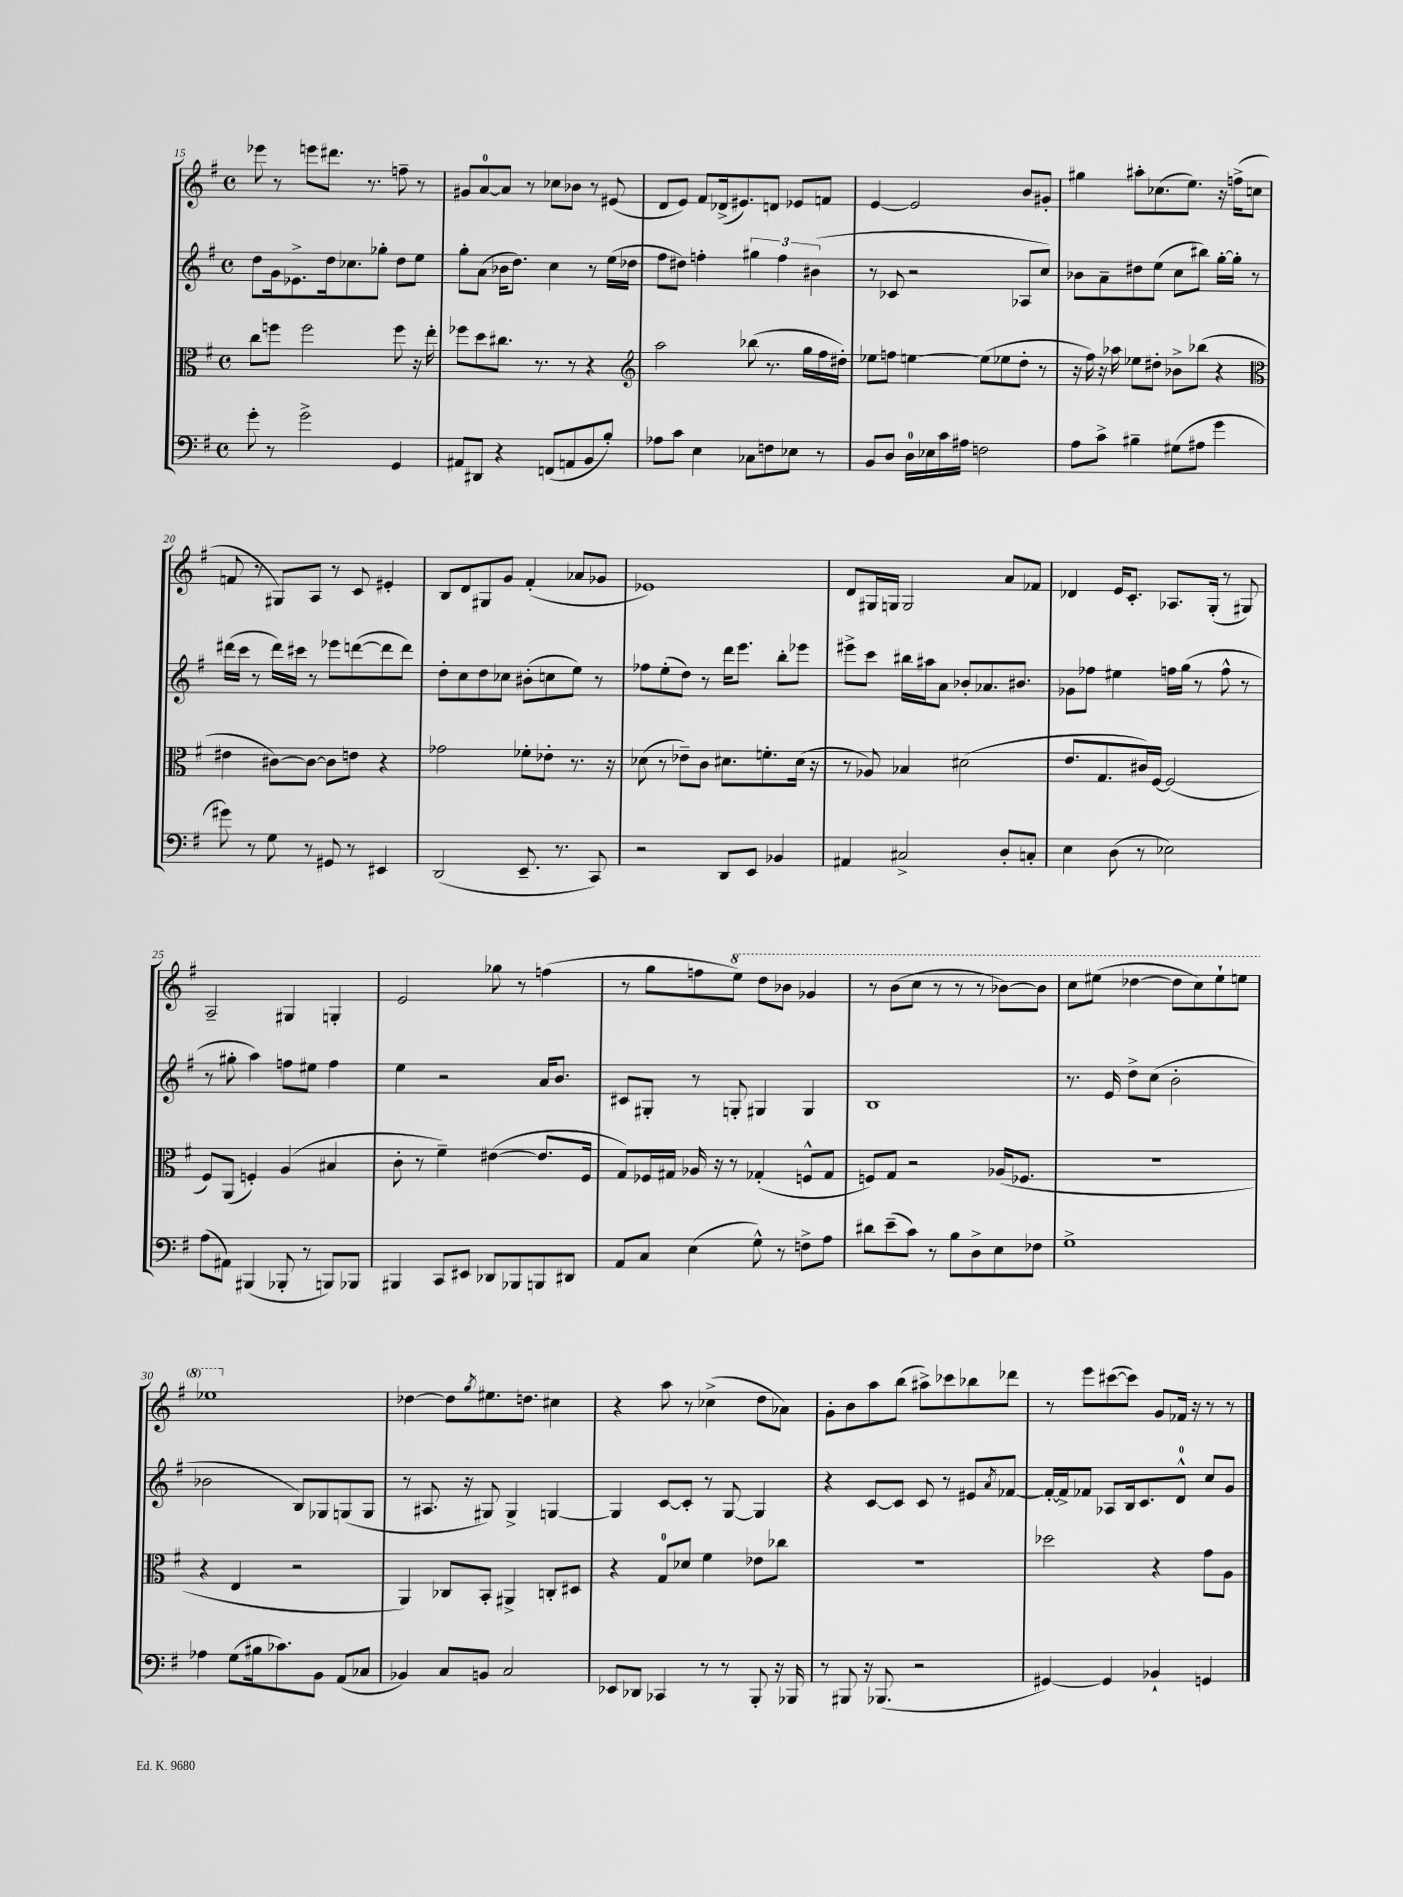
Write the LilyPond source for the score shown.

<<
\new StaffGroup <<
\new Staff = "s0" {
    \clef treble \key g \major \defaultTimeSignature \time 4/4
    ees'''8 r8 e'''8 dis'''8. r8. f''8-- r8 |
    gis'8 a'8-0~ a'8 r8 ces''8 bes'8 r8 eis'8( |
    d'8 e'8) fis'8 des'16->( eis'8.) d'8 ees'8 f'8 |
    e'4~ e'2 b'8 gis'8-. |
    gis''4 ais''8-. ces''8.( e''8.) r16 f''16->( c''8 |
    f'8 r8 gis8) a8 r8 c'8 eis'4-. |
    b8 d'8 gis8 g'8 fis'4-.( aes'8 ges'8 |
    ees'1) |
    d'8 gis16 g16 g2 a'8 fes'8 |
    des'4 e'16 c'8.-. aes8. g16-.( r8 gis8) |
    a2-- gis4 g4-. |
    e'2 ges''8 r8 f''4( |
    r8 g''8 f''8 \ottava #1 e'''8) d'''8 bes''8 ges''4 |
    r8 b''8( c'''8 r8 r8 r8 bes''8~) bes''8 |
    c'''8 eis'''8( des'''4~ des'''8 c'''8) eis'''8-! e'''8 |
    ees'''1 \ottava #0 |
    des''4~ des''8 \acciaccatura { g''8 } eis''8. d''8. cis''4 |
    r4 a''8 r8 ces''4->( d''8 aes'8) |
    g'8-. b'8 a''8 b''8( ais''8->) ces'''8 bes''8 des'''8 |
    r8 e'''8 cis'''8~( cis'''8) g'8 fes'16 r16 r8 r8 \bar "|." |
}
\new Staff = "s1" {
    \clef treble \key g \major \defaultTimeSignature \time 4/4
    d''8 g'16 ees'8.-> d''16 ces''8. ges''8-. d''8 e''8 |
    g''8-. a'8( bes'16 d''8.) c''4 r8 e''16( des''16 |
    fis''8 dis''8) f''4-. \tuplet 3/2 { gis''4 f''4 bis'4( } |
    r8 ces'8 r2 aes8 c''8) |
    bes'8 a'8-- dis''8 e''8( c''8 bis''8) g''16~-. g''16-. r8 |
    dis'''16( c'''16 r8 dis'''16) cis'''16 r8 ees'''8 d'''8~( d'''8 d'''8) |
    d''8-. c''8 d''8 ces''8 bis'8-.( c''8 e''8) r8 |
    fes''8 e''8-.( d''8) r8 d'''16 e'''8. b''8-. ees'''8 |
    eis'''8-> c'''8 bis''16 ais''16 a'8 bes'8-. aes'8. bis'8. |
    ges'8 fes''8 eis''4 f''16 g''16( r8 f''8-^ r8 |
    r8 gis''8-. a''4) f''8 eis''8 f''4 |
    e''4 r2 a'16 b'8. |
    cis'8 gis8-. r8 g8-. gis4 gis4 |
    b1 |
    r8. e'16 d''8-> c''8( b'2-. |
    bes'2 b8) ges8 g8( g8 |
    r8 ais8. r16 gis8) gis4-> g4~ |
    g4 c'8~ c'8-. r8 g8~ g4 |
    r4 c'8~ c'8 c'8 r8 eis'8 \acciaccatura { a'8 } fes'8~ |
    fes'16~-. fes'16-> fes'8 aes8 b16 c'8. d'8-0-^ c''8 g'8 \bar "|." |
}
\new Staff = "s2" {
    \clef alto \key g \major \defaultTimeSignature \time 4/4
    c''8 f''8 f''2 f''8 r16 e''16-. |
    fes''8 d''8 cis''8. r8. r8 r4 |
    \clef treble a''2 bes''8( r8. g''16 fis''16 dis''16-.) |
    ees''8 f''8 e''4~ e''8( ees''8 d''8-. r8 |
    r16 fis''16) r16 aes''16 ees''8 dis''8-. bes'8-> bes''8( r4 |
    \clef alto eis'4 cis'8~) cis'8~ cis'8 e'8 r4 |
    ges'2 fes'8-. ees'8-. r8. r16 |
    des'8( r8 ees'8--) c'8 dis'8. f'8.-. dis'16( r16 |
    r8 aes8) bes4 dis'2( |
    e'8. g8. cis'16) fis16~ fis2( |
    fis8) a,8( f4-.) a4( bis4 |
    c'8-. r8 fis'4--) eis'4~( eis'8. fis16 |
    g8) fes16 gis16 aes16 r16 r8 ges4-.( f8-^ ges8 |
    f8) g8 r2 aes16( fes8. |
    R1 |
    r4 e4 r2 |
    a,4) ces8 b,8-. ais,4-> c8-. dis8 |
    r4 g8-0 des'8 fis'4 ees'8 ces''8 |
    R1 |
    des''2 r4 g'8 a8 \bar "|." |
}
\new Staff = "s3" {
    \clef bass \key g \major \defaultTimeSignature \time 4/4
    g'8-. r8 g'2-> g,4 |
    ais,8 dis,8 r4 f,8( a,8 b,8 b8-.) |
    aes8 c'8 e4 ces8 f8 ees8 r8 |
    b,8 d8 d16-0 ees16 c'16 ais16 f2 |
    a8 c'8-> bis4-- gis8( ais8 g'4 |
    gis'8) r8 g8 r8 gis,8 r8 eis,4 |
    d,2( e,8.-- r8. c,8) |
    r2 d,8 e,8 bes,4 |
    ais,4 cis2-> d8-. c8-. |
    e4 d8( r8 ees2) |
    a8( ais,8) bis,,4( bes,,8-. r8 b,,8) bes,,8 |
    bis,,4 c,8 eis,8 des,8 bes,,8 b,,8 dis,8 |
    a,8 c8 e4( g8-^) r8 f8-> a8 |
    dis'8 e'8--( c'8) r8 b8 d8-> e8 fes8 |
    g1-> |
    aes4 g8( bis16 ces'8.) b,8 a,8( ces8 |
    bes,4) c8 b,8 c2 |
    ees,8 des,8 ces,4 r8 r8 b,,8-. r16 bes,,16 |
    r8 bis,,8 r16 bes,,8.( r2 |
    gis,4~) gis,4 bes,4-! g,4 \bar "|." |
}
>>
>>
\layout { \context { \Score currentBarNumber = #15 } }
